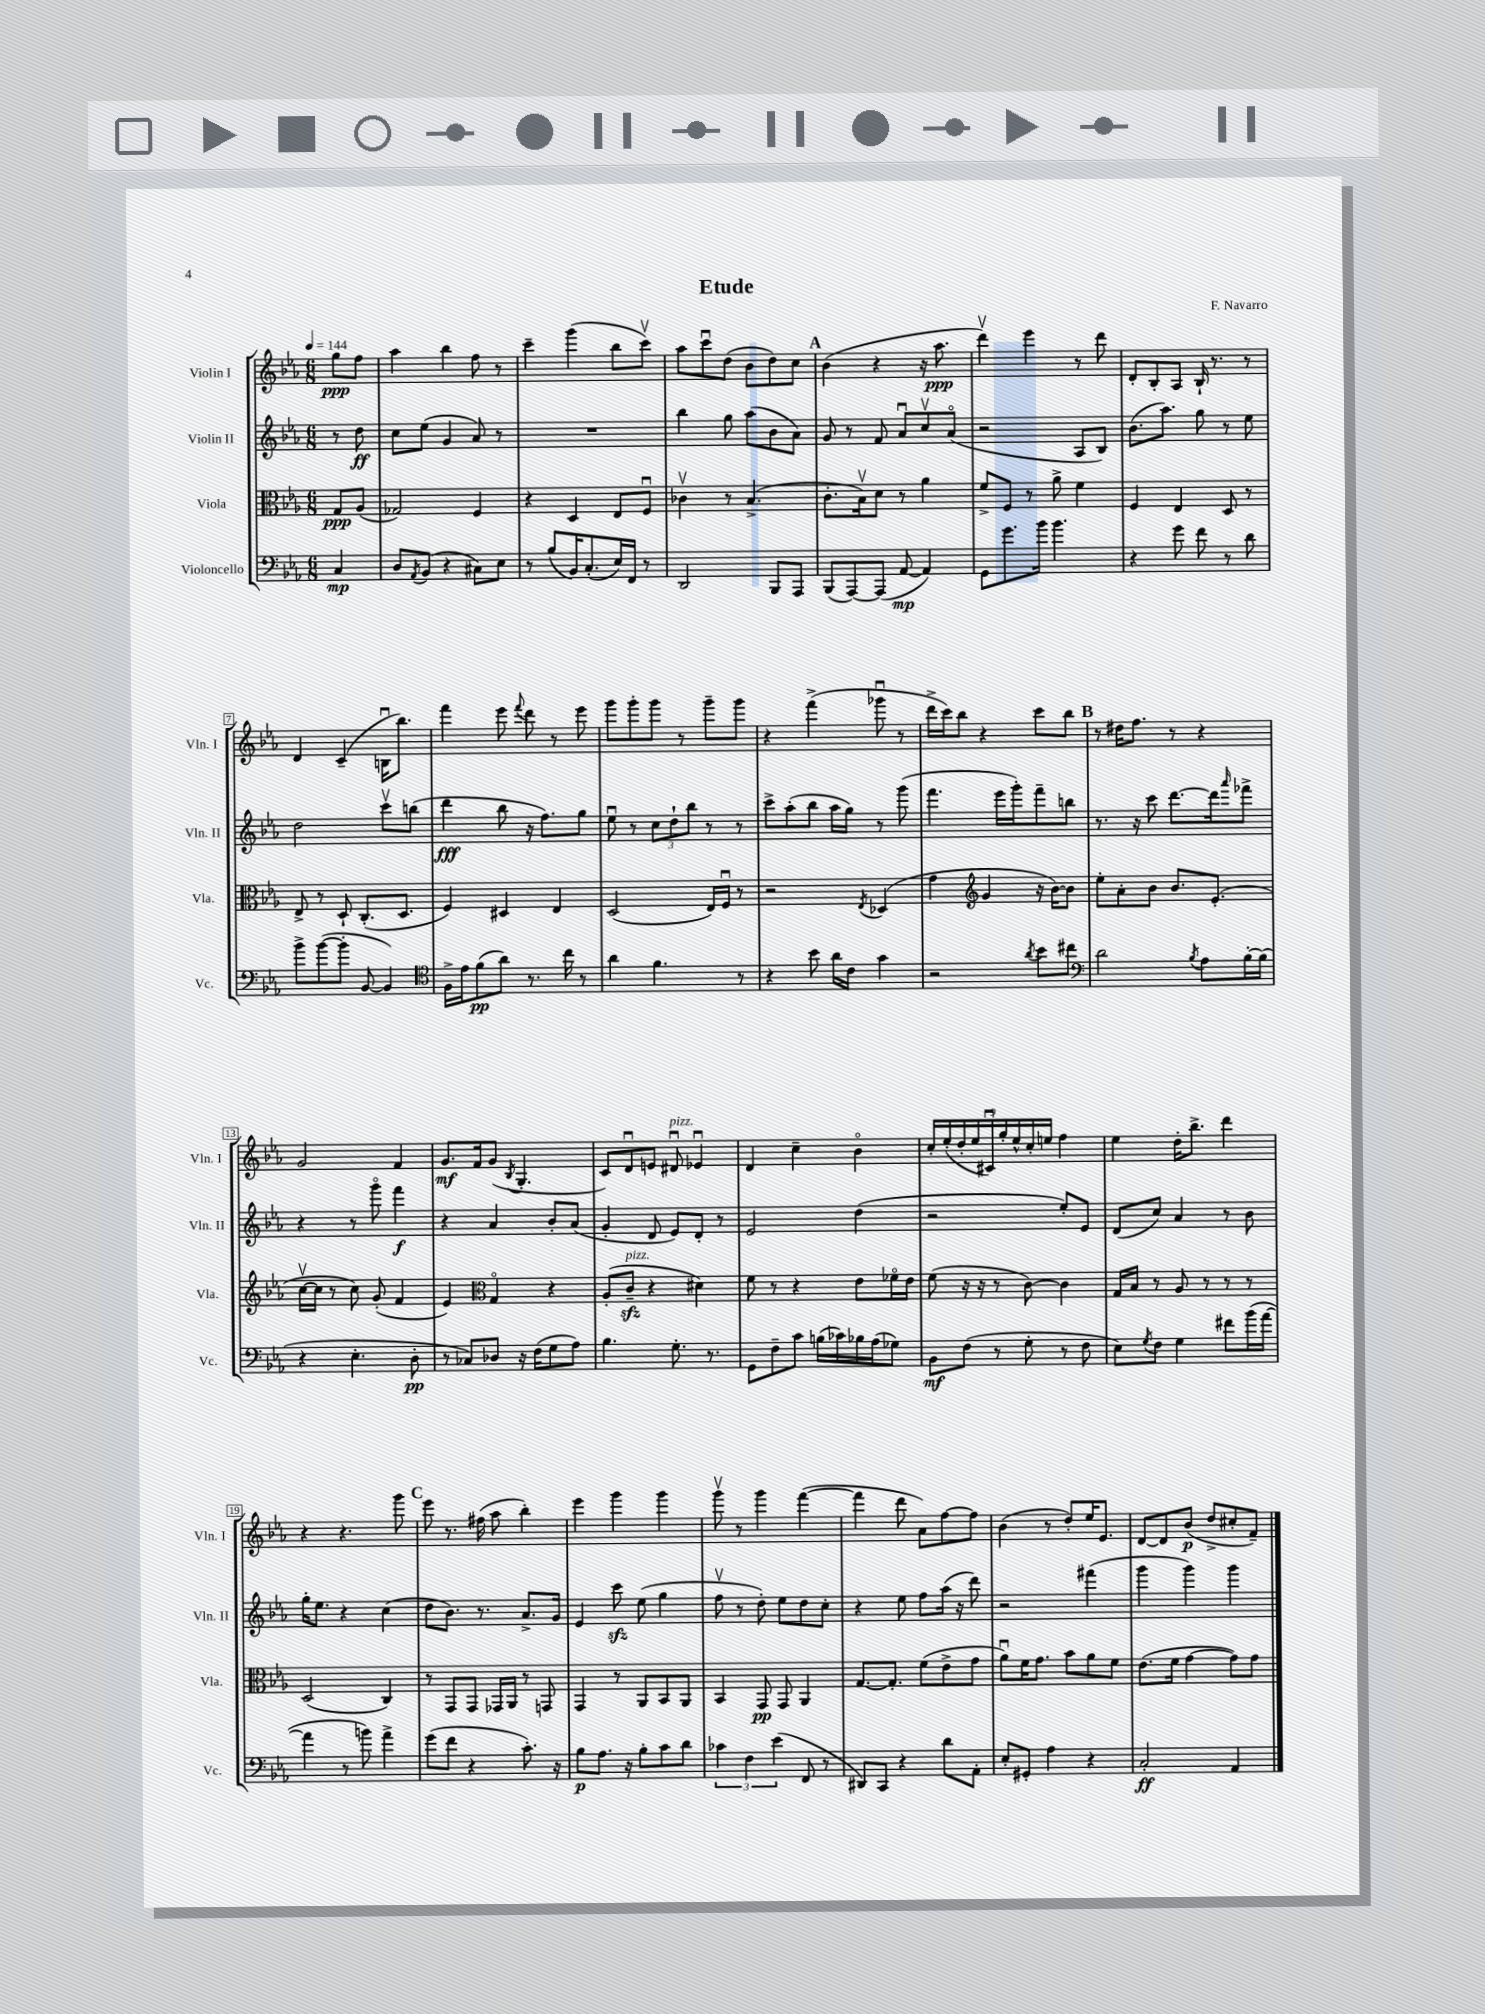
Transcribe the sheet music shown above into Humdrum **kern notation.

**kern	**kern	**kern	**kern
*staff4	*staff3	*staff2	*staff1
*clefF4	*clefC3	*clefG2	*clefG2
*k[b-e-a-]	*k[b-e-a-]	*k[b-e-a-]	*k[b-e-a-]
*M6/8	*M6/8	*M6/8	*M6/8
*MM144	*MM144	*MM144	*MM144
4C	8G	8r	8gg
.	(8A-	8dd	8ff
=	=	=	=
8D	2G-)	8cc	4aa-
8qAA-	.	.	.
(8BB-	.	(8ee-	.
4r	.	4g	4bb-
8C#)	4F	8a-)	8ff
8E-	.	8r	8r
=	=	=	=
8r	4r	2.r	4ccc~
(8B-	.	.	.
16BB-)	4D	.	(4ggg
(8.C'	.	.	.
16E-)	8E-	.	8bb-
16FF	.	.	.
8r	8Fu	.	8cccv)
=	=	=	=
2DD	4c-v	4bb-	8aa-
.	.	.	8cccu
.	8r	8gg	(8dd
.	(4.B-^	(8aa-	8b-
8BBB-	.	8b-	8dd)
8AAA-	.	8a-)	8cc
=	=	=	=
(8BBB-	8.c'	8g	(4b-
[8AAA-)	.	8r	.
.	16B-v)	.	.
(8AAA-]	8d	8f	4r
[8AA-	8r	8a-u	.
4AA-])	4a-	8ccv	16r
.	.	.	8.aa-
.	.	(8a-o	.
=	=	=	=
8GG	8f^	2r	4dddv)
8.g	8F	.	.
.	8r	.	4eee-
16b-	.	.	.
4.b-	8a-^	.	.
.	4f	8A-	8r
.	.	8B-)	8ddd
=	=	=	=
4r	4F	(8.b-	8d'
.	.	.	8B-'
.	.	8.aa-)	.
8g	4E-	.	8A-
8f	.	8gg	16B-`
.	.	.	8.r
8r	8D	8r	.
8d	8r	8ee-	8r
=	=	=	=
8b-^	8E-^	2dd	4d
([8b-	8r	.	.
8b-']	8D`	.	(4c~
[8BB-	(8.C'	.	.
4BB-])	.	8cccv	16Bu
.	8.D	.	8.bb-)
.	.	(8bb	.
=	=	=	=
*clefC4	*	*	*
16F^	4F)	4ddd	4fff
16e-	.	.	.
(8f	.	.	.
8a-)	4D#	8bb-	8eee-
.	.	.	8qqfff
8.r	.	16r	8ddd
.	.	8.ff)	.
.	4E-	.	8r
16cc	.	.	.
8r	.	8gg	8eee-
=	=	=	=
4a-	(2D	8ee-u	8ggg
.	.	8r	8ggg'
4.f	.	12cc	8ggg
.	.	12dd`	.
.	.	.	8r
.	.	12bb-	.
.	16E-)	8r	8ggg~
.	16Fu	.	.
8r	8r	8r	8ggg
=	=	=	=
4r	2r	8ccc^	4r
.	.	(8aa-'	.
8b-	.	8bb-	(4fff^
16a-	.	16aa-	.
16c	.	16gg)	.
.	8qE-	.	.
4g	(4D-	8r	8ggg-u
.	.	(8ggg	8r
=	=	=	=
2r	4g	4.fff	16ddd^
.	.	.	16ccc)
.	.	.	8bb-
*	*clefG2	*	*
.	4g	.	4r
.	.	16eee-	.
.	.	16ggg')	.
8qa-	.	.	.
8b-	16r	8fff~	8ccc
.	[16b-)	.	.
8cc#	8b-]	8bb	8bb-
=	=	=	=
*clefF4	*	*	*
2d	8ee-'	8.r	8r
.	8a-'	.	16dd#
.	.	16r	8.ff
.	8b-	8ccc	.
.	8.b-	[8.ddd	8r
8qB-	.	.	.
8A-	.	.	4r
.	(8.e-'	16ddd]	.
.	.	16qqaaa-	.
[16B-'	.	8fff-^	.
(16B-]	.	.	.
=	=	=	=
4r	[16ccv	4r	2g
.	16cc]	.	.
.	8r	.	.
4.E-'	8cc)	8r	.
.	(8g'	8gggo	.
.	4f	4fff	4f
8D'	.	.	.
=	=	=	=
8r	4e-)	4r	8.g
8C-)	.	.	.
.	.	.	16f
*	*clefC3	*	*
8D-	4Go	4a-	(8g
.	.	.	8qB-
16r	.	.	4.G'
(16F	.	.	.
8G	4r	8b-'	.
8A-)	.	(8a-	.
=	=	=	=
4.B-	(8A-'	4g'	8c)
.	8c~	.	8du
.	4r	8d	8e
8.G'	.	8e-)	8d#u
.	4d#)	8d'	4e-u
8.r	.	.	.
.	.	8r	.
=	=	=	=
8GG	8f	2e-	4d
8F~	8r	.	.
8c	4r	.	4cc~
(16B	.	.	.
16c-)	.	.	.
16B-	8e-	(4dd	4b-o
(16A-	.	.	.
8G-)	16f-o	.	.
.	16e-	.	.
=	=	=	=
8BB-	(8f	2r	18cc'
.	.	.	(18ee-'
.	.	.	18dd'
(8F	16r	.	.
.	.	.	18ee-
.	16r	.	.
.	.	.	18c#u)
8r	8r	.	.
.	.	.	18gg'
.	.	.	18ee-^^
8G'	[8c)	.	.
.	.	.	18cc'
.	.	.	18ee
8r	4c]	8ee-')	4ff
8F	.	8e-	.
=	=	=	=
8E-)	16G	(8d	4ee-
.	16B-	.	.
8qG	.	.	.
8F	8r	8cc)	.
4G	8A-	4a-	16dd'
.	.	.	8.bb-^
.	8r	.	.
8f#	8r	8r	4ddd
(16b-	8r	8b-	.
[16a-	.	.	.
=	=	=	=
4a-]	(2D	16gg'	4r
.	.	8.ee-	.
8r	.	4r	4.r
8b)	.	.	.
4a-^	4C)	(4cc	.
.	.	.	8ggg
=	=	=	=
(8g	8r	8dd	8eee-
8f	8GG	8.b-)	8.r
4r	8GG	.	.
.	.	8.r	(16ff#
.	16GG-	.	8aa-
.	16AA-	.	.
8.c')	8r	8.a-^	4bb-')
.	8GG	.	.
16r	.	16g	.
=	=	=	=
8B-	4GG	4e-	4eee-
8.A-	.	.	.
.	8r	8ccc	4ggg
16r	.	.	.
8B-'	8AA-	(8ee-	.
8c	8BB-	4gg	4ggg
8d	8AA-	.	.
=	=	=	=
6c-	4BB-	8ffv	8gggv
.	.	8r	8r
6F	.	.	.
.	8GG	8dd')	4ggg
(6e-	.	.	.
.	8GG	8ee-	.
8FF	4AA-	8dd	([4fff
8r	.	8cc'	.
=	=	=	=
8DD#)	[8.G	4r	4fff]
8CC	.	.	.
.	8.G']	.	.
4r	.	8ee-	8ddd
.	(8f	8ff	8a-)
8d	8e-^	(16aa-	[8ff
.	.	16r	.
8AA-'	8g	8ddd)	8ff]
=	=	=	=
8E-'	8a-u)	2r	(4b-
8GG#'	16f	.	.
.	8.g	.	.
4A-	.	.	8r
.	8b-	.	8dd')
4r	8a-	(4fff#	16ee-
.	.	.	8.e-
.	8f	.	.
=	=	=	=
2C'	(8.e-	4ggg	[8d
.	.	.	8d]
.	16f	.	.
.	[4g	4ggg)	(8b-
.	.	.	8dd^
4AA-	8g])	4ggg	8cc#'
.	8g	.	8f~)
==	==	==	==
*-	*-	*-	*-
